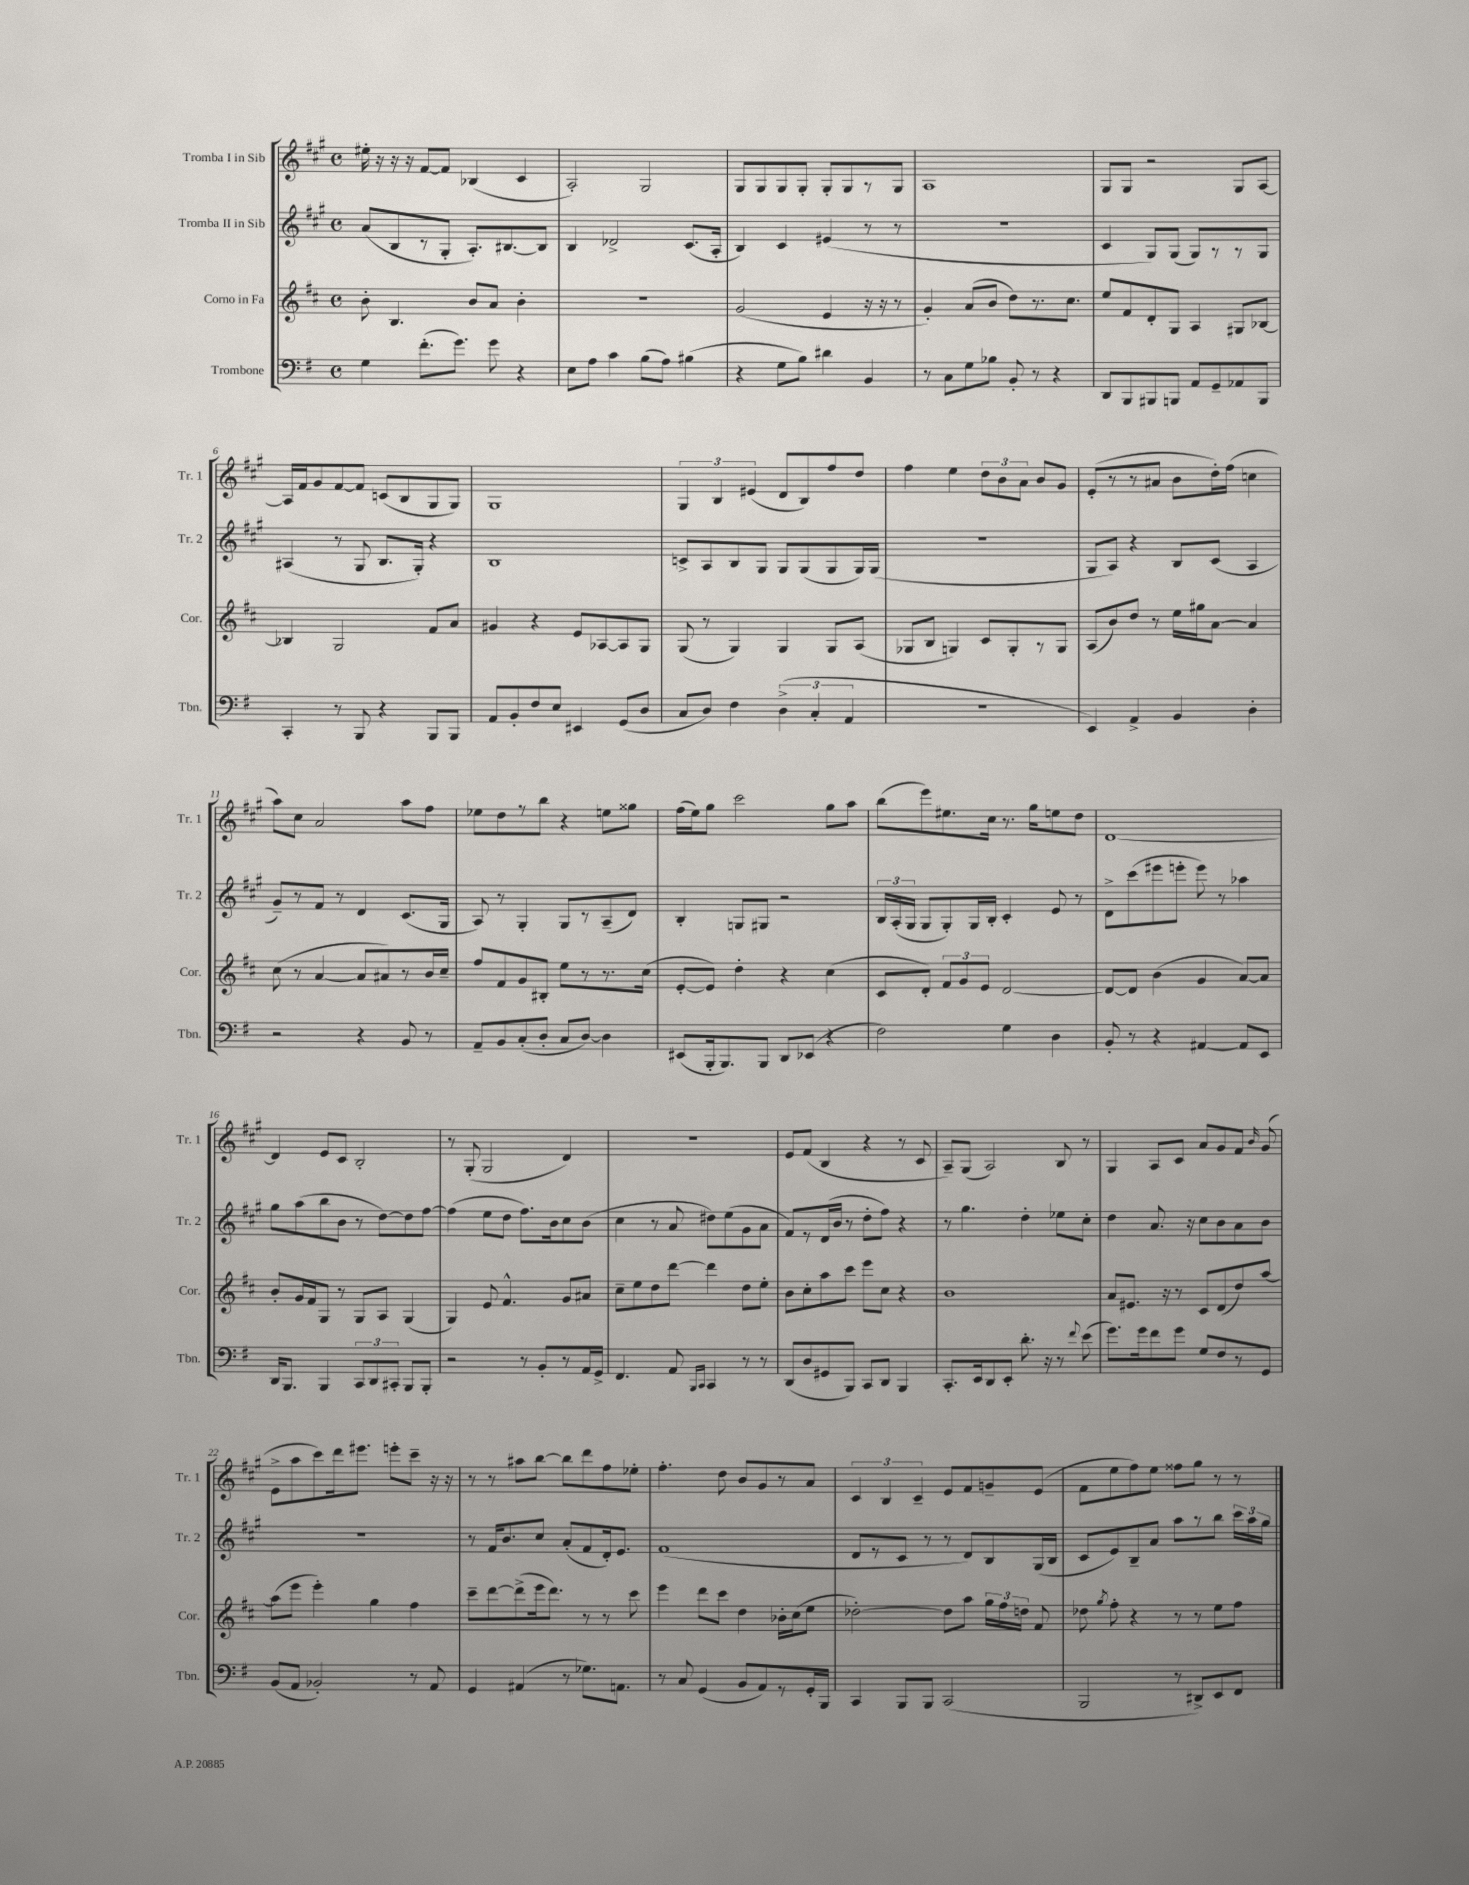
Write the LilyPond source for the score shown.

<<
\new StaffGroup <<
\new Staff = "s0" \with { instrumentName = "Tromba I in Sib" shortInstrumentName = "Tr. 1" } {
    \clef treble \key a \major \defaultTimeSignature \time 4/4
    \autoBeamOff eis''16-. r16 r16 r16 fis'8[~ fis'8] bes4( cis'4 |
    a2-.) gis2 |
    gis8[ gis8 gis8 gis8]-. gis8[-. gis8 r8 gis8] |
    a1 |
    gis8[ gis8] r2 gis8[ a8]~ |
    a16[ fis'16 gis'8 fis'8~ fis'8] c'8[( b8 gis8 gis8]) |
    gis1 |
    \tuplet 3/2 { gis4 b4 eis'4( } d'8[ b8) fis''8 d''8] |
    fis''4 e''4 \tuplet 3/2 { d''8[ b'8 a'8] } b'8[ gis'8] |
    e'8[-.( r8 r8 ais'8] b'8[ d''16-.) fis''16]( c''4 |
    a''8[) cis''8] a'2 a''8[ fis''8] |
    ees''8[ d''8 r8 b''8] r4 e''8[ gisis''8] |
    fis''16[( e''16) gis''8] cis'''2 gis''8[ a''8] |
    b''8[( e'''8) eis''8. cis''16] r8. gis''16[ e''8 d''8] |
    d'1~ |
    d'4 e'8[ cis'8] b2-. |
    r8 gis8-.( gis2 d'4) |
    R1 |
    e'8[ fis'8]( b4 r4 r8 cis'8 |
    a8[--) gis8]( a2) b8 r8 |
    gis4 a8[ cis'8] a'8[ gis'8 fis'8] \grace { b'16 } gis'8( |
    e'8[-> a''8 cis'''8) d'''16 eis'''8.] e'''8[-. cis'''8]-- r16 r16 |
    r8 r8 ais''8[ b''8]~ b''8[ d'''8 fis''8 ees''8]-. |
    fis''4.-. d''8 b'8[ gis'8 r8 a'8] |
    \tuplet 3/2 { cis'4 b4 cis'4-- } e'8[ fis'8 g'8-- e'8]( |
    fis'8[ e''8 fis''8) e''8] fisis''8[ gis''8] r8 r8 \bar "|." |
}
\new Staff = "s1" \with { instrumentName = "Tromba II in Sib" shortInstrumentName = "Tr. 2" } {
    \clef treble \key a \major \defaultTimeSignature \time 4/4
    \autoBeamOff a'8[( b8 r8 gis8]-. a8.[-.) bis8.~ bis8] |
    b4 des'2-> cis'8.[( a16]-. |
    b4) cis'4 eis'4( r8 r8 |
    R1 |
    cis'4 gis8[) gis8]( gis8[) r8 r8 gis8] |
    ais4( r8 gis8 b8.[ gis16]-.) r4 |
    b1 |
    c'8[-> a8 b8 gis8] gis8[ gis8( gis8 gis16) gis16]( |
    R1 |
    gis8[ a8]) r4 b8[ cis'8]( a4 |
    gis'8[--) r8 fis'8] r8 d'4 cis'8.[( gis16] |
    a8) r8 gis4-. gis8[ r8 a8--( d'8]) |
    b4-. g8[ gis8] r2 |
    \tuplet 3/2 { b16[ a16-.( gis16] } gis8[ gis8-.) gis16 b16]-. cis'4-. e'8 r8 |
    d'8[-> cis'''8( eis'''8 e'''8]-. e'''8) r8 aes''4 |
    gis''8[ a''8( b''8 b'8] r8 d''8[~) d''8 fis''8]~ |
    fis''4( e''8[ d''8] fis''8.[) b'16 cis''8 b'8]( |
    cis''4 r8 a'8 dis''8[) e''8( gis'8 a'8] |
    fis'8[) r8 d'16( b'16] r8 d''8[-. fis''8]) r4 |
    r8 gis''4. d''4-. ees''8[ cis''8]-. |
    d''4 a'8. r16 cis''8[ b'8 a'8 b'8] |
    R1 |
    r8 fis'16[ b'8. cis''8] a'8[-.( fis'8 d'16-.) e'8.] |
    fis'1( |
    d'8[ r8 cis'8] r8 r8 d'8[) b8 gis16( b16] |
    cis'8[ e'8) b8-- a'8] a''8[ r8 b''8] \tuplet 3/2 { cis'''16[ a''16 gis''16] } \bar "|." |
}
\new Staff = "s2" \with { instrumentName = "Corno in Fa" shortInstrumentName = "Cor." } {
    \clef treble \key d \major \defaultTimeSignature \time 4/4
    \autoBeamOff b'8-. b4. b'8[ a'8] b'4-. |
    R1 |
    g'2( e'4 r16 r16 r8 |
    g'4-.) a'8[( b'8] d''8[) r8. cis''8.] |
    e''8[ fis'8 d'8-. g8] a4 gis8[ bes8]~ |
    bes4 g2 fis'8[ a'8] |
    gis'4 r4 e'8[ aes8~ aes8 g8] |
    g8( r8 g4) g4 g8[ a8]( |
    ges8[ b8] g4) cis'8[ g8-. r8 g8] |
    a8[( b'8) d''8] r8 e''16[ gis''16 a'8]~ a'4 |
    cis''8( r8 a'4~ a'8[ ais'8) r8 b'16 cis''16]-- |
    fis''8[ fis'8 g'8 bis8]-. e''8[ r8 r8. cis''16]( |
    e'8[~-. e'8]) d''4-. r4 cis''4( |
    cis'8[ d'8]-.) \tuplet 3/2 { fis'8[ g'8 e'8] } d'2~ |
    d'8[~ d'8] b'4( g'4 a'8[~) a'8] |
    b'8[-. g'16 fis'16 g8] r8 g8[ a8] g4( |
    g4) e'8 fis'4.-^ g'8[ ais'8] |
    cis''8[-- e''8 d''8 d'''8]~ d'''4 d''8[ e''8]-. |
    b'8[ cis''8-. a''8 cis'''8] e'''8[ cis''8] r4 |
    b'1 |
    a'8[ eis'8.] r16 r8 cis'8[ d'8( d''8) a''8]~ |
    a''8[( e'''8] e'''4-.) g''4 fis''4 |
    cis'''8[-- d'''8~ d'''8->( e'''16 d'''8.]) r8 r8 cis'''8 |
    e'''4 d'''8[ cis'''8] d''4 bes'16[-. cis''16( e''8] |
    des''2~-.) des''8[ a''8] \tuplet 3/2 { g''16[ fis''16 d''16] } fis'8 |
    des''8 \acciaccatura { g''8 } fis''8-. r4 r8 r8 e''8[ fis''8] \bar "|." |
}
\new Staff = "s3" \with { instrumentName = "Trombone" shortInstrumentName = "Tbn." } {
    \clef bass \key g \major \defaultTimeSignature \time 4/4
    \autoBeamOff g4 fis'8.[-.( g'8.]) g'8 r4 |
    e8[ a8] c'4 b8[( a8]) bis4( |
    r4 g8[ b8]) dis'4 b,4 |
    r8 c8[ g8 bes8] b,8-. r8 r4 |
    d,8[ b,,8 bis,,8 b,,8] a,8[ g,8-- aes,8 b,,8] |
    c,4-. r8 b,,8 r4 b,,8[ b,,8] |
    a,8[ b,8-. fis8 e8] eis,4 g,8[( d8] |
    c8[ d8]) fis4 \tuplet 3/2 { d4->( c4-. a,4 } |
    R1 |
    e,4) a,4-> b,4 d4-. |
    r2 r4 b,8 r8 |
    a,8[-- b,8 c8-.( d8]-. c8[ d8]~) d4 |
    eis,8[( b,,16-. b,,8.) b,,8] d,8[ ees,8]( r4 |
    fis2) g4 d4 |
    b,8-. r8 r4 ais,4~ ais,8[ e,8] |
    d,16[ b,,8.] b,,4 \tuplet 3/2 { c,8[ d,8 cis,8]-. } b,,8[ b,,8]-. |
    r2 r8 b,8[-. r8 a,16 g,16]-> |
    fis,4. a,8 \grace { b,,16[ c,16] } c,4 r8 r8 |
    d,8[( d8 gis,8 b,,8]) c,8[ d,8] b,,4 |
    c,8.[-. e,16 d,8 e,8]-. d'8.-. r16 r8 \appoggiatura { fis'8 } e'8( |
    g'8.[) g'16 fis'8 g'8] g8[ fis8 r8 g,8] |
    b,8[( a,8] bes,2-.) r8 a,8 |
    g,4 ais,4( r8 ges8.[) a,8.] |
    r8 c8 g,4( b,8[ a,8) r8 g,16-. b,,16] |
    c,4 b,,8[ b,,8] c,2( |
    b,,2 r8 dis,8[->) e,8 fis,8] \bar "|." |
}
>>
>>
